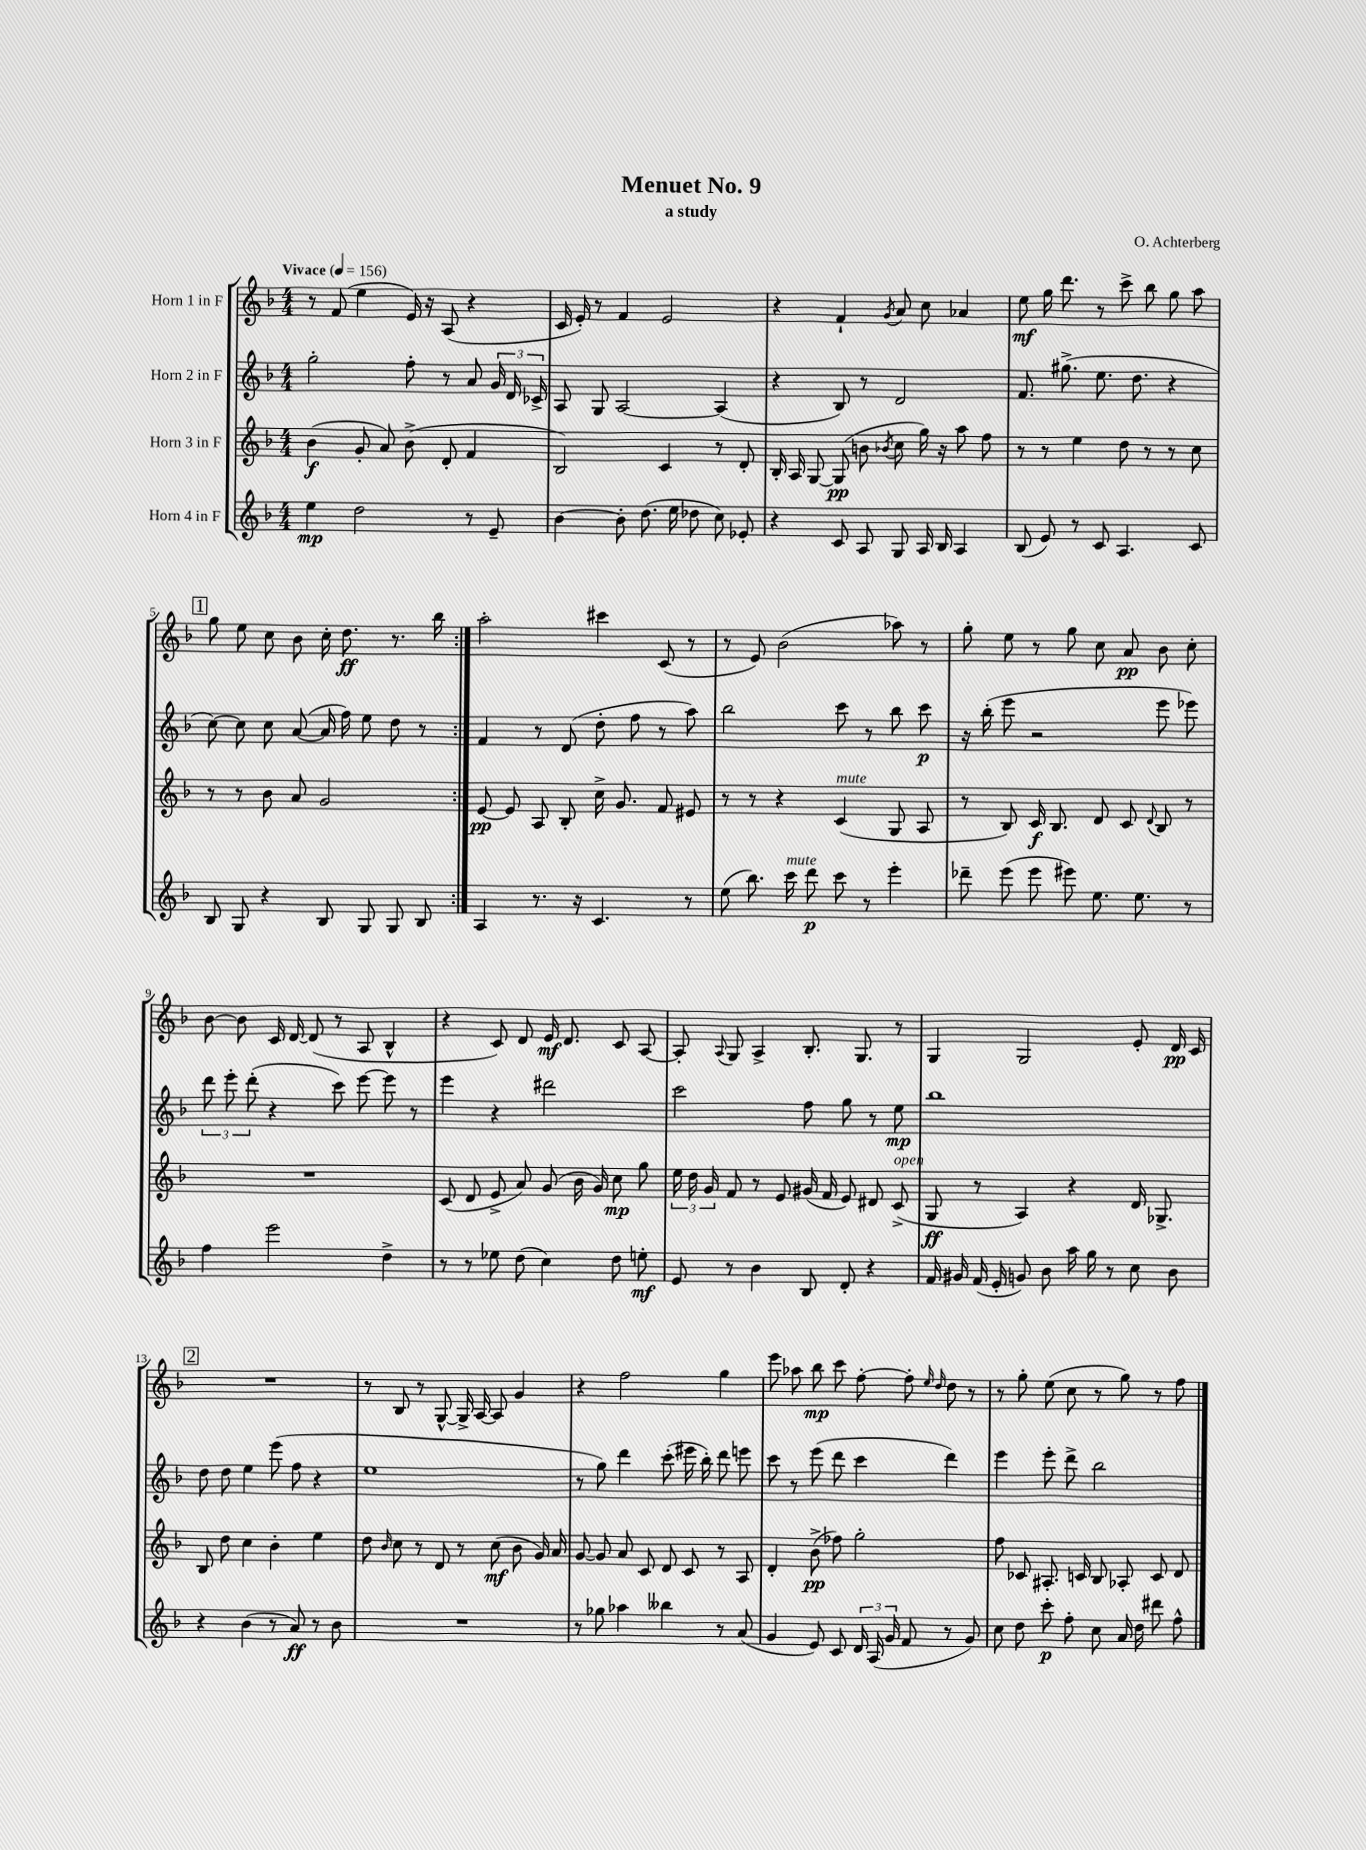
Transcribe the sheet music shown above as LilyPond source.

\header { title = "Menuet No. 9" composer = "O. Achterberg" subtitle = "a study" }
<<
\new StaffGroup <<
\new Staff = "s0" \with { instrumentName = "Horn 1 in F" } {
    \clef treble \key f \major \numericTimeSignature \time 4/4 \tempo "Vivace" 4 = 156
    \autoBeamOff \repeat volta 2 { r8 f'8( e''4 e'16) r16 a8( r4 |
    c'16 e'16-.) r8 f'4 e'2 |
    r4 f'4-! \acciaccatura { g'8 } a'8 c''8 aes'4 |
    e''8\mf g''16 d'''8. r8 c'''8-> bes''8 g''8 a''8 |
    \mark \markup { \box "1" } g''8 e''8 c''8 bes'8 c''16-. d''8.\ff r8. bes''16 | }
    a''2-. cis'''4 c'8( r8 |
    r8 e'8) bes'2( aes''8) r8 |
    g''8-. e''8 r8 g''8 c''8 a'8\pp bes'8 c''8-. |
    bes'8~ bes'8 c'16 d'16~ d'8( r8 a8 bes4-^ |
    r4 c'8) d'8 e'16\mf d'8. c'8 a8~ |
    a8-. \appoggiatura { a8 } g8 a4-> bes8.-. g8. r8 |
    g4 g2 e'8-. d'16\pp c'16 |
    \mark \markup { \box "2" } R1 |
    r8 bes8 r8 g8~-^ g16-> a16~ a8 g'4 |
    r4 f''2 g''4 |
    e'''8 aes''8 bes''8\mp c'''8 f''8~-. f''8-. \grace { e''16 d''16 } d''8 r8 |
    r8 g''8-. e''8( c''8 r8 g''8) r8 f''8 \bar "|." |
}
\new Staff = "s1" \with { instrumentName = "Horn 2 in F" } {
    \clef treble \key f \major \numericTimeSignature \time 4/4
    \autoBeamOff \repeat volta 2 { g''2-. f''8-. r8 a'8 \tuplet 3/2 { g'16 d'16 ces'16-> } |
    a8 g8 a2~ a4( |
    r4 bes8) r8 d'2 |
    f'8. gis''8.->( e''8. d''8. r4 |
    \mark \markup { \box "1" } c''8~) c''8 c''8 a'8~( a'16 f''16) e''8 d''8 r8 | }
    f'4 r8 d'8( d''8-. f''8 r8 a''8) |
    bes''2 c'''8 r8 bes''8 c'''8\p |
    r16 bes''16-.( e'''8 r2 e'''8 ees'''8) |
    \tuplet 3/2 { d'''8 e'''8-. d'''8-.( } r4 c'''8) e'''8~ e'''8 r8 |
    e'''4 r4 dis'''2 |
    c'''2 f''8 g''8 r8 e''8\mp |
    bes''1 |
    \mark \markup { \box "2" } d''8 d''8 e''4 e'''8( f''8 r4 |
    e''1 |
    r8 g''8) d'''4 c'''8-.( eis'''16 bes''16-.) d'''8 e'''8 |
    c'''8 r8 e'''8( d'''8 c'''4 d'''4) |
    e'''4 e'''8-. d'''8-> bes''2 \bar "|." |
}
\new Staff = "s2" \with { instrumentName = "Horn 3 in F" } {
    \clef treble \key f \major \numericTimeSignature \time 4/4
    \autoBeamOff \repeat volta 2 { bes'4\f( g'8-. a'8) bes'8->( d'8-. f'4 |
    bes2) c'4 r8 d'8-. |
    bes16-. a16 g8~ g8\pp( b'8 \acciaccatura { bes'8 } c''8 g''16) r16 a''8 f''8 |
    r8 r8 e''4 d''8 r8 r8 c''8 |
    \mark \markup { \box "1" } r8 r8 bes'8 a'8 g'2 | }
    e'8~\pp e'8 a8 bes8-. c''16-> g'8. f'8 eis'8 |
    r8 r8 r4 c'4^\markup { \italic "mute" }( g8 a8 |
    r8 bes8) c'16\f bes8. d'8 c'8 \appoggiatura { d'8 } bes8 r8 |
    R1 |
    c'8( d'8 e'8-> a'8) g'8( bes'16 g'16) c''8\mp g''8 |
    \tuplet 3/2 { e''16 d''16 g'16 } f'8 r8 e'8 gis'16( f'16 e'8) dis'8 c'8->^\markup { \italic "open" }( |
    g8\ff r8 a4) r4 d'16 ges8.-> |
    \mark \markup { \box "2" } bes8 d''8 c''4 bes'4-. e''4 |
    d''8 \grace { bes'16 } c''8 r8 d'8 r8 c''8\mf( bes'8 g'16) a'16 |
    g'8~ g'8 a'8 c'8 d'8 c'8 r8 a8 |
    d'4-. bes'8->\pp( fes''8) g''2-. |
    f''8 ces'8 ais8.-. c'16 bes8 aes8-. c'8 d'8 \bar "|." |
}
\new Staff = "s3" \with { instrumentName = "Horn 4 in F" } {
    \clef treble \key f \major \numericTimeSignature \time 4/4
    \autoBeamOff \repeat volta 2 { e''4\mp d''2 r8 e'8-- |
    bes'4~ bes'8-. d''8.( e''16 des''8 c''8) ees'8-. |
    r4 c'8 a8 g8 a16 bes16 a4 |
    bes8( e'8) r8 c'8 a4. c'8 |
    \mark \markup { \box "1" } bes8 g8 r4 bes8 g8 g8 bes8 | }
    a4 r8. r16 c'4. r8 |
    e''8( bes''8.) c'''16^\markup { \italic "mute" } d'''8\p c'''8 r8 e'''4-. |
    des'''8-- e'''8( e'''8 eis'''8) e''8. e''8. r8 |
    f''4 e'''2 d''4-> |
    r8 r8 ees''8 d''8( c''4) d''8 e''8-.\mf |
    e'8 r8 bes'4 bes8 d'8-. r4 |
    f'16 gis'16 f'16( e'16-. g'8) bes'8 a''16 g''16 r8 c''8 bes'8 |
    \mark \markup { \box "2" } r4 bes'4( r8 a'8\ff) r8 bes'8 |
    R1 |
    r8 ges''8 aes''4 beses''4 r8 a'8( |
    g'4 e'8) c'8 \tuplet 3/2 { d'16 a16( g'16 } f'8 r8 g'8) |
    c''8 d''8 c'''8-.\p f''8-. c''8 a'16 d''16 dis'''8 f''8-^ \bar "|." |
}
>>
>>
